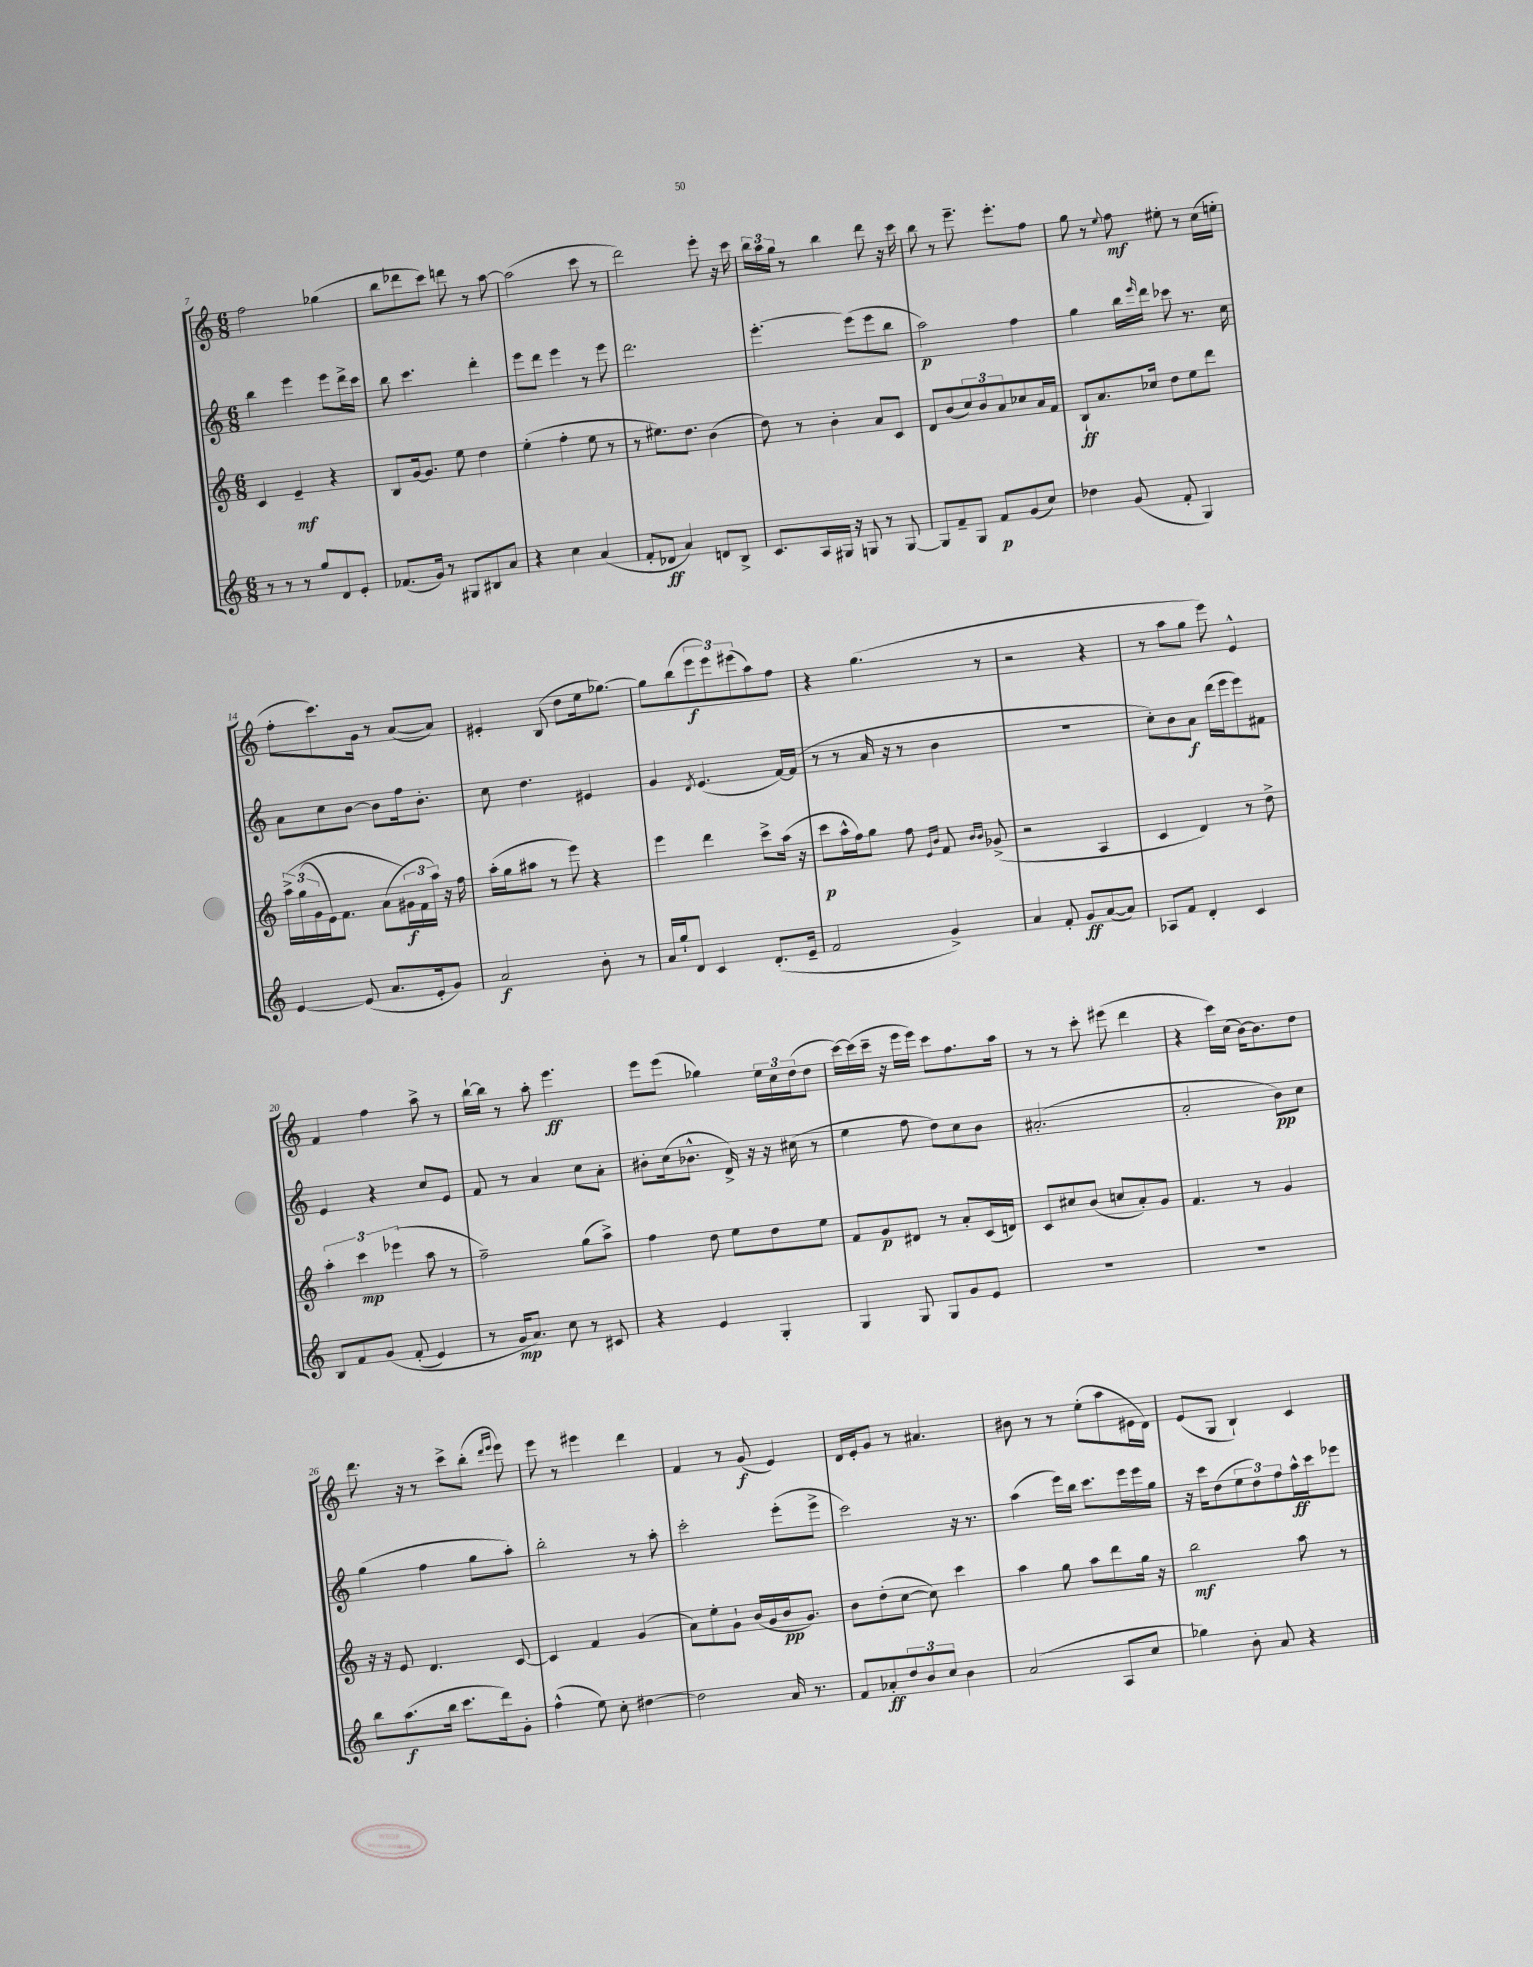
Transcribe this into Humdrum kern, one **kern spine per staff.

**kern	**kern	**kern	**kern
*staff4	*staff3	*staff2	*staff1
*clefG2	*clefG2	*clefG2	*clefG2
*k[]	*k[]	*k[]	*k[]
*M6/8	*M6/8	*M6/8	*M6/8
8r	4c	4bb	2ff
8r	.	.	.
8r	4e~	4eee	.
8gg	.	.	.
8d	4r	8eee	(4gg-
8e'	.	16ddd^	.
.	.	16ccc	.
=	=	=	=
(8.f-	8B	8bb	8bb
.	[16g	4.ccc	8ddd-
16g)	8.g]	.	.
8r	.	.	8ccc)
8G#	8ee	.	8ddd
8B#	4dd	4ddd'	8r
8a	.	.	[8aa
=	=	=	=
4r	(4ee'	8eee	(2aa]
.	.	8ddd	.
4cc	4ff'	4eee	.
(4a	8ee	8r	8ccc
.	8r	8eee	8r
=	=	=	=
8f'	8r	2.ddd	2ddd)
8d-	8.ee#)	.	.
4a)	.	.	.
.	8.dd	.	.
8d	(4b	.	8eee'
8B^	.	.	16r
.	.	.	16ccc
=	=	=	=
8.c	8dd)	[4.eee'	24bb
.	.	.	24aa
.	.	.	24gg
.	8r	.	8r
16A	.	.	.
16G#	4b'	.	4bb
16r	.	.	.
8G	.	(8eee]	.
8r	8a	8eee	8ddd
[8G	8c	8bb	16r
.	.	.	16ccc
=	=	=	=
8G]	8d	2aa)	8bb
8f~	(8b	.	8r
8G	12cc)	.	8.eee~
.	12b	.	.
8f	.	.	.
.	12a	.	.
.	.	.	8.eee'
(8g	8cc-	4ff	.
8cc)	16a	.	8ff
.	16f	.	.
=	=	=	=
4dd-	8B`	4gg	8gg
.	8.a	.	8r
.	.	.	8qqee
(8g	.	16bb	8ff
.	.	16qqeee	.
.	16cc-	16ddd	.
8f'	8dd	8ccc-	8ee#'
4G)	8ee	8.r	8r
.	8ddd	.	(16cc
.	.	16cc	16ee'
=	=	=	=
[4e	&(24aa^	8a	8ff'
.	(24gg	.	.
.	24g	.	.
.	16e)	8cc	8.ccc)
.	8.f	.	.
(8e]	.	[8b	.
.	.	.	16g
8.a	(8a	8b]	8r
.	24g#&)	16ff	([8a
.	24f	.	.
16e'	.	8.b'	.
.	24aa)	.	.
8g)	16r	.	8a])
.	16ff	.	.
=	=	=	=
2a	(16aa'	8cc	4e#'
.	16gg	.	.
.	8aa#	4.dd	.
.	8r	.	(8B
.	8eee)	.	8dd
8b'	4r	4e#	16ee
.	.	.	[8.gg-)
8r	.	.	.
=	=	=	=
16a	4eee	4g	8gg-]
16gg`	.	.	.
8d	.	.	(8bb
.	.	8qd	.
4c	4ddd	(4.e	12eee
.	.	.	12eee)
.	.	.	(12eee#
(8.d'	8ccc^	.	8aa)
.	(16aa	[16f)	8ff
16e~	16r	(16f]	.
=	=	=	=
2f	8ccc	8r	4r
.	16aa^^	8r	.
.	16ff)	.	.
.	8gg	16a	(4.gg
.	.	16r	.
.	8ff	8r	.
.	16qqe	.	.
.	16qqb	.	.
4g^)	8f	4b	.
.	16qqb	.	.
.	16qqb	.	.
.	(8g-^	.	8r
=	=	=	=
4a	2r	2.r	2r
8f'	.	.	.
8g	.	.	.
([8a	4A	.	4r
8a])	.	.	.
=	=	=	=
8A-	4c	8cc')	8r
8f	.	8b	8aa
4d'	4d)	8a	8gg
.	.	(16ddd	8eee)
.	.	16eee	.
4c	8r	8eee)	4e^^
.	8dd^	8f#	.
=	=	=	=
8B	6aa'	4e	4f
8f	.	.	.
.	6ccc	.	.
&(8g	.	4r	4ff
.	(6eee-	.	.
(8f'	.	.	.
4e)	8aa	8cc	8aa^
.	8r	8e	8r
=	=	=	=
8r	2ff~)	8f	[16bb`
.	.	.	16bb]
16g	.	8r	8r
8.a&)	.	.	.
.	.	4a	8aa'
8cc	.	.	4.eee
8r	(8gg	8cc	.
8c#	8aa^)	8a'	.
=	=	=	=
4r	4ff	8b#'	8eee
.	.	(16cc	(8eee
.	.	8.b-^^	.
4e	8dd	.	4gg-)
.	8ee	16d^)	.
.	.	16r	.
4G'	8dd	16r	24ee
.	.	.	24cc
.	.	(16cc#	.
.	.	.	(24dd
.	8ee	8r	8dd
=	=	=	=
4G	8f	4ee	[16ccc)
.	.	.	(16ccc]
.	8g	.	16ccc~
.	.	.	16r
8G	8d#	8ff	16eee
.	.	.	16eee)
8G	8r	8dd)	8ccc
8g	8a'	8cc	8.ff
8e	(16c	8b	.
.	16d)	.	16aa
=	=	=	=
2.r	8c	(2.a#'	8r
.	8cc#	.	8r
.	(8b	.	8ccc'
.	8cc	.	(8eee#
.	8a')	.	4ddd
.	8g	.	.
=	=	=	=
2.r	4.f	2a'	4r
.	.	.	16ccc)
.	.	.	(16cc
.	8r	.	[16b)
.	.	.	8.b]
.	4g	8b)	.
.	.	8cc	8dd
=	=	=	=
8bb	16r	(4gg	8.ddd
.	16r	.	.
(8.aa	8e	.	.
.	.	.	16r
.	4.d	4ff	8r
16bb	.	.	.
8.ccc	.	.	8ccc^
.	.	8gg	(8bb'
16ddd)	.	.	.
.	.	.	16qqddd
.	.	.	16qqeee
8g'	[8c	8aa')	8eee)
=	=	=	=
(4ff^^	4c]	2bb'	8eee
.	.	.	8r
8ee)	4f	.	4eee#
8cc'	.	.	.
[4dd#	(4g	8r	4ddd
.	.	8aa'	.
=	=	=	=
2dd#]	8a)	2ccc'	4f
.	8ee'	.	.
.	8g`	.	8r
.	(16b	.	(8g
.	16g	.	.
16a	16b	(8eee'	4e)
8.r	8.g)	.	.
.	.	8eee^	.
=	=	=	=
8f	8b	2ccc)	16d
.	.	.	16e'
8a-'	(8dd'	.	8g
12dd	[8cc	.	8r
12b	.	.	.
.	8cc])	.	4.a#
12cc	.	.	.
4b	4ccc	16r	.
.	.	8.r	.
=	=	=	=
(2a	4aa	(4aa	8b#
.	.	.	8r
.	8gg	16eee)	8r
.	.	16bb	.
.	8aa	8.ccc	(8ee'
8A	8ddd	.	8aa
.	.	16eee	.
8cc	16gg	16eee	16e#
.	16r	16gg	16d)
=	=	=	=
4gg-)	2bb	16r	(8e
.	.	16ccc	.
.	.	(8dd	8G
8b'	.	12ee	4B`)
.	.	12dd)	.
8a	.	.	.
.	.	12ff	.
4r	8aa	16aa^^	4c
.	.	16ccc	.
.	8r	8eee-	.
==	==	==	==
*-	*-	*-	*-
